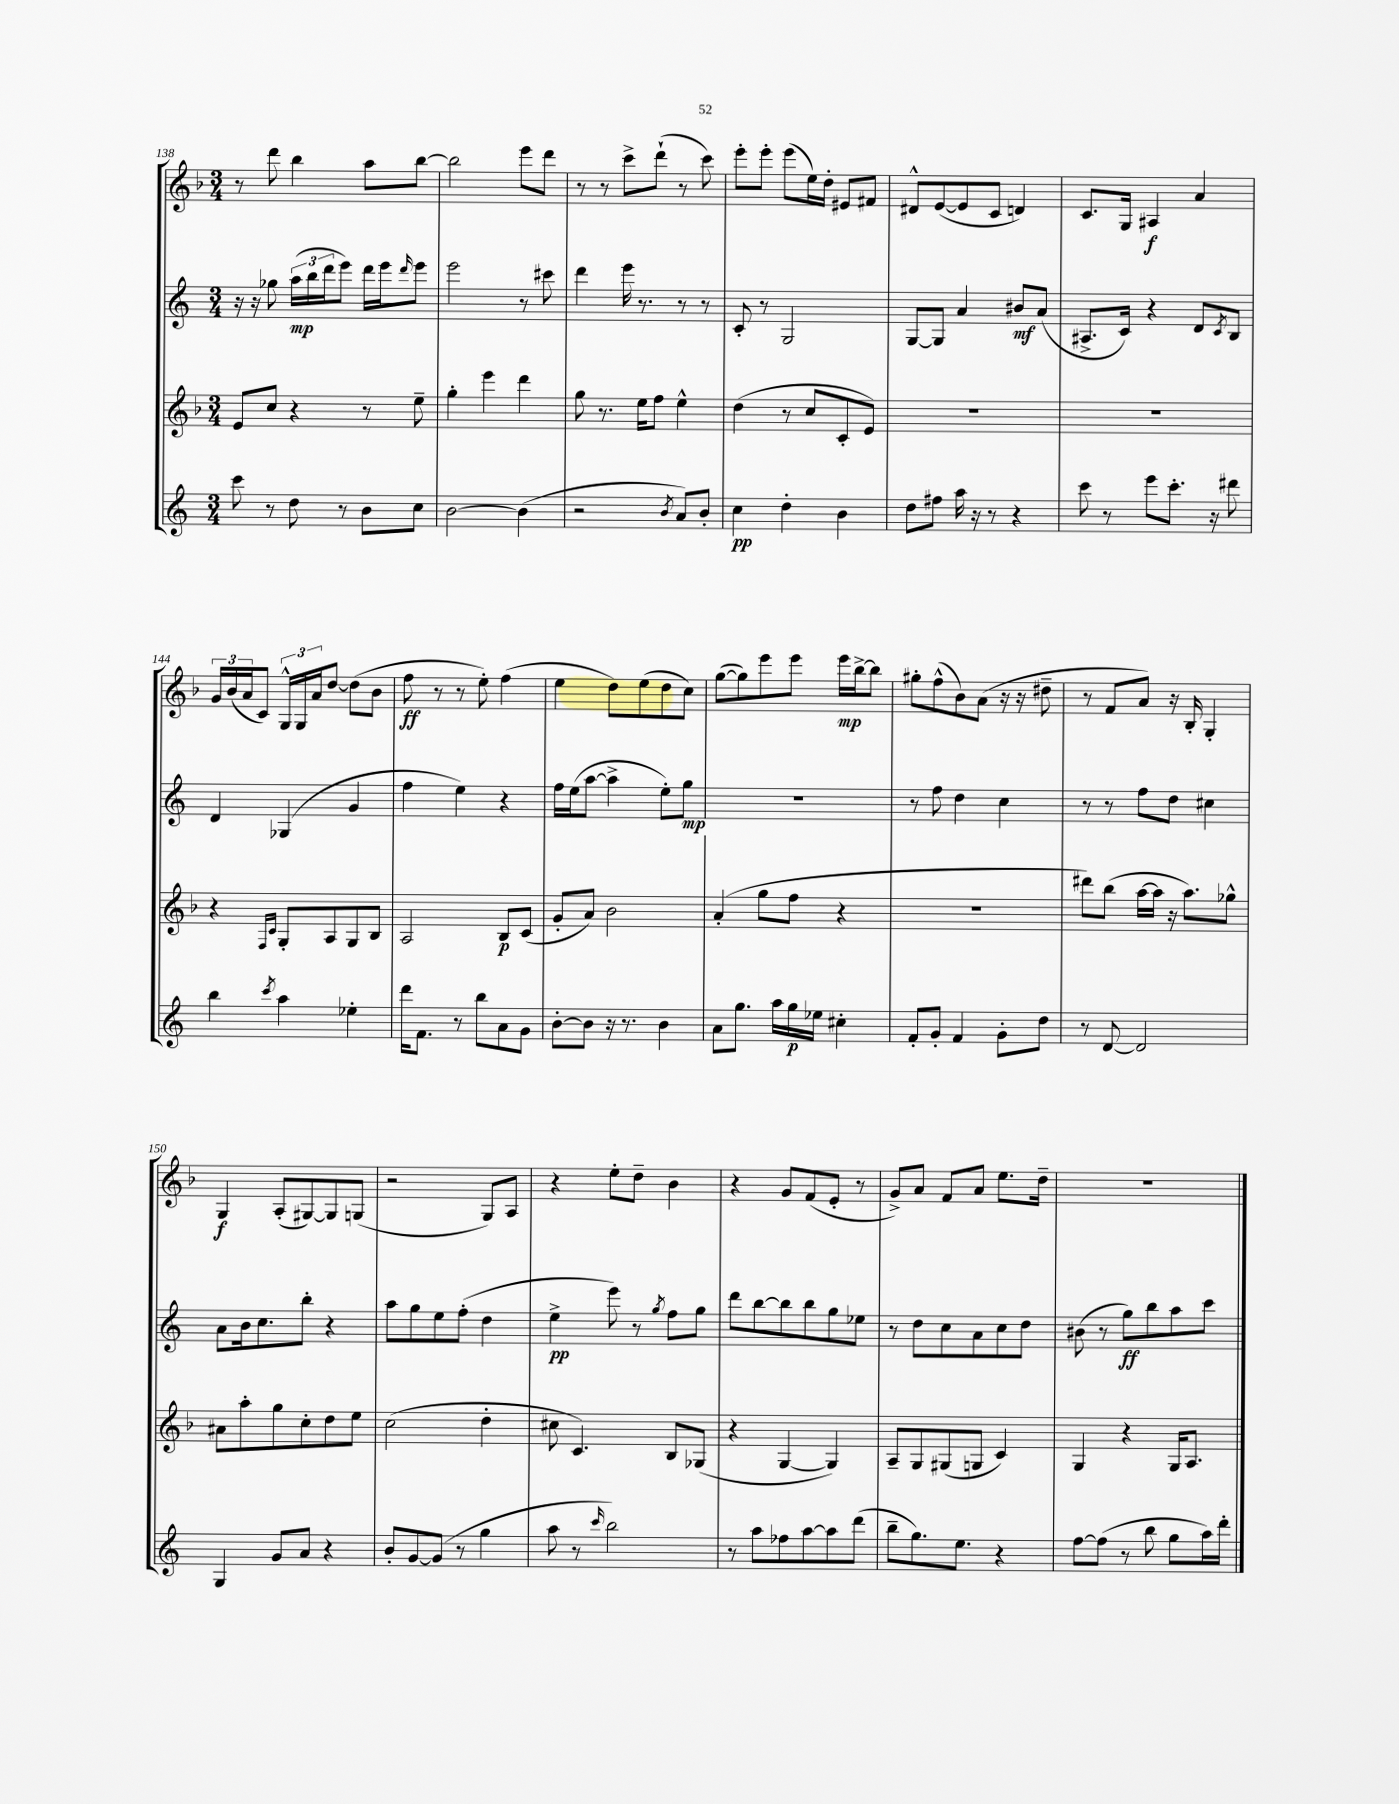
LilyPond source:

<<
\new StaffGroup <<
\new Staff = "s0" {
    \clef treble \key f \major \numericTimeSignature \time 3/4
    r8 d'''8 bes''4 a''8 bes''8~ |
    bes''2 e'''8 d'''8 |
    r8 r8 c'''8-> d'''8-!( r8 c'''8) |
    e'''8-. e'''8-. e'''8( e''16) d''16-. eis'8 fis'8 |
    dis'8-^ e'8~( e'8 c'8 d'4) |
    c'8. g16 ais4\f a'4 |
    \tuplet 3/2 { g'16 bes'16( a'16 } c'8) \tuplet 3/2 { g16-^ g16 a'16 } d''8~ d''8( bes'8 |
    f''8\ff r8 r8 e''8-.) f''4( |
    e''4 d''8) e''8( d''8 c''8) |
    g''8~( g''8) e'''8 e'''8 e'''16\mp bes''16~-> bes''8 |
    gis''8-. f''8-^( bes'8) a'8( r16 r16 dis''8-- |
    r8 f'8 a'8) r16 bes16-. g4-. |
    g4\f a8-.( gis8~) gis8 g8( |
    r2 g8) a8 |
    r4 e''8-. d''8-- bes'4 |
    r4 g'8 f'8( e'8-. r8 |
    g'8->) a'8 f'8 a'8 e''8. d''16-- |
    R2. \bar "|." |
}
\new Staff = "s1" {
    \clef treble \key c \major \numericTimeSignature \time 3/4
    r16 r16 ges''8 \tuplet 3/2 { a''16\mp( b''16 d'''16 } e'''8) d'''16 e'''16 \grace { d'''16 } e'''8 |
    e'''2 r8 cis'''8 |
    d'''4 e'''16 r8. r8 r8 |
    c'8-. r8 g2 |
    g8~ g8 a'4 bis'8\mf a'8( |
    ais8.-> c'16) r4 d'8 \acciaccatura { c'8 } b8 |
    d'4 ges4( g'4 |
    f''4 e''4) r4 |
    f''16 e''16( a''8~ a''4-> e''8-.) g''8\mp |
    R2. |
    r8 f''8 d''4 c''4 |
    r8 r8 f''8 d''8 cis''4 |
    a'8 b'16 c''8. b''8-. r4 |
    a''8 g''8 e''8 f''8-.( d''4 |
    e''4->\pp e'''8) r8 \acciaccatura { g''8 } f''8 g''8 |
    d'''8 b''8~ b''8 b''8 g''8 ees''8 |
    r8 d''8 c''8 a'8 c''8 d''8 |
    bis'8( r8 g''8\ff) b''8 a''8 c'''8 \bar "|." |
}
\new Staff = "s2" {
    \clef treble \key f \major \numericTimeSignature \time 3/4
    e'8 c''8 r4 r8 e''8-- |
    g''4-. e'''4 d'''4 |
    g''8 r8. e''16 f''8 e''4-^ |
    d''4( r8 c''8 c'8-. e'8) |
    R2. |
    R2. |
    r4 \grace { f16 c'16 } g8-. a8 g8 bes8 |
    a2 bes8\p c'8( |
    g'8-. a'8) bes'2 |
    a'4-.( g''8 f''8 r4 |
    R2. |
    dis'''8) bes''8( a''16~ a''16 r16 a''8.) ges''8-^ |
    ais'8 a''8-. g''8 c''8-. d''8 e''8 |
    c''2( d''4-. |
    cis''8 c'4.) bes8 ges8( |
    r4 g4~ g4) |
    a8-- g8 gis8( g8 c'4) |
    g4 r4 g16 a8. \bar "|." |
}
\new Staff = "s3" {
    \clef treble \key c \major \numericTimeSignature \time 3/4
    c'''8 r8 d''8 r8 b'8 c''8 |
    b'2~ b'4( |
    r2 \acciaccatura { b'8 } a'8) b'8-. |
    c''4\pp d''4-. b'4 |
    d''8 fis''8 a''16 r16 r8 r4 |
    c'''8 r8 e'''8 c'''8.-. r16 dis'''8 |
    b''4 \acciaccatura { c'''8 } a''4 ees''4-. |
    d'''16 f'8. r8 b''8 a'8 g'8 |
    b'8~-. b'8 r16 r8. b'4 |
    a'8 g''8. a''16 g''16\p ees''16 cis''4-. |
    f'8-. g'8-. f'4 g'8-. d''8 |
    r8 d'8~ d'2 |
    g4 g'8 a'8 r4 |
    b'8-. g'8~ g'8( r8 g''4 |
    a''8 r8 \grace { c'''16 } b''2) |
    r8 a''8 fes''8 a''8~ a''8 d'''8( |
    b''8-- g''8.) e''8. r4 |
    f''8~ f''8( r8 b''8 g''8 a''16) d'''16-. \bar "|." |
}
>>
>>
\layout { \context { \Score currentBarNumber = #138 } }
